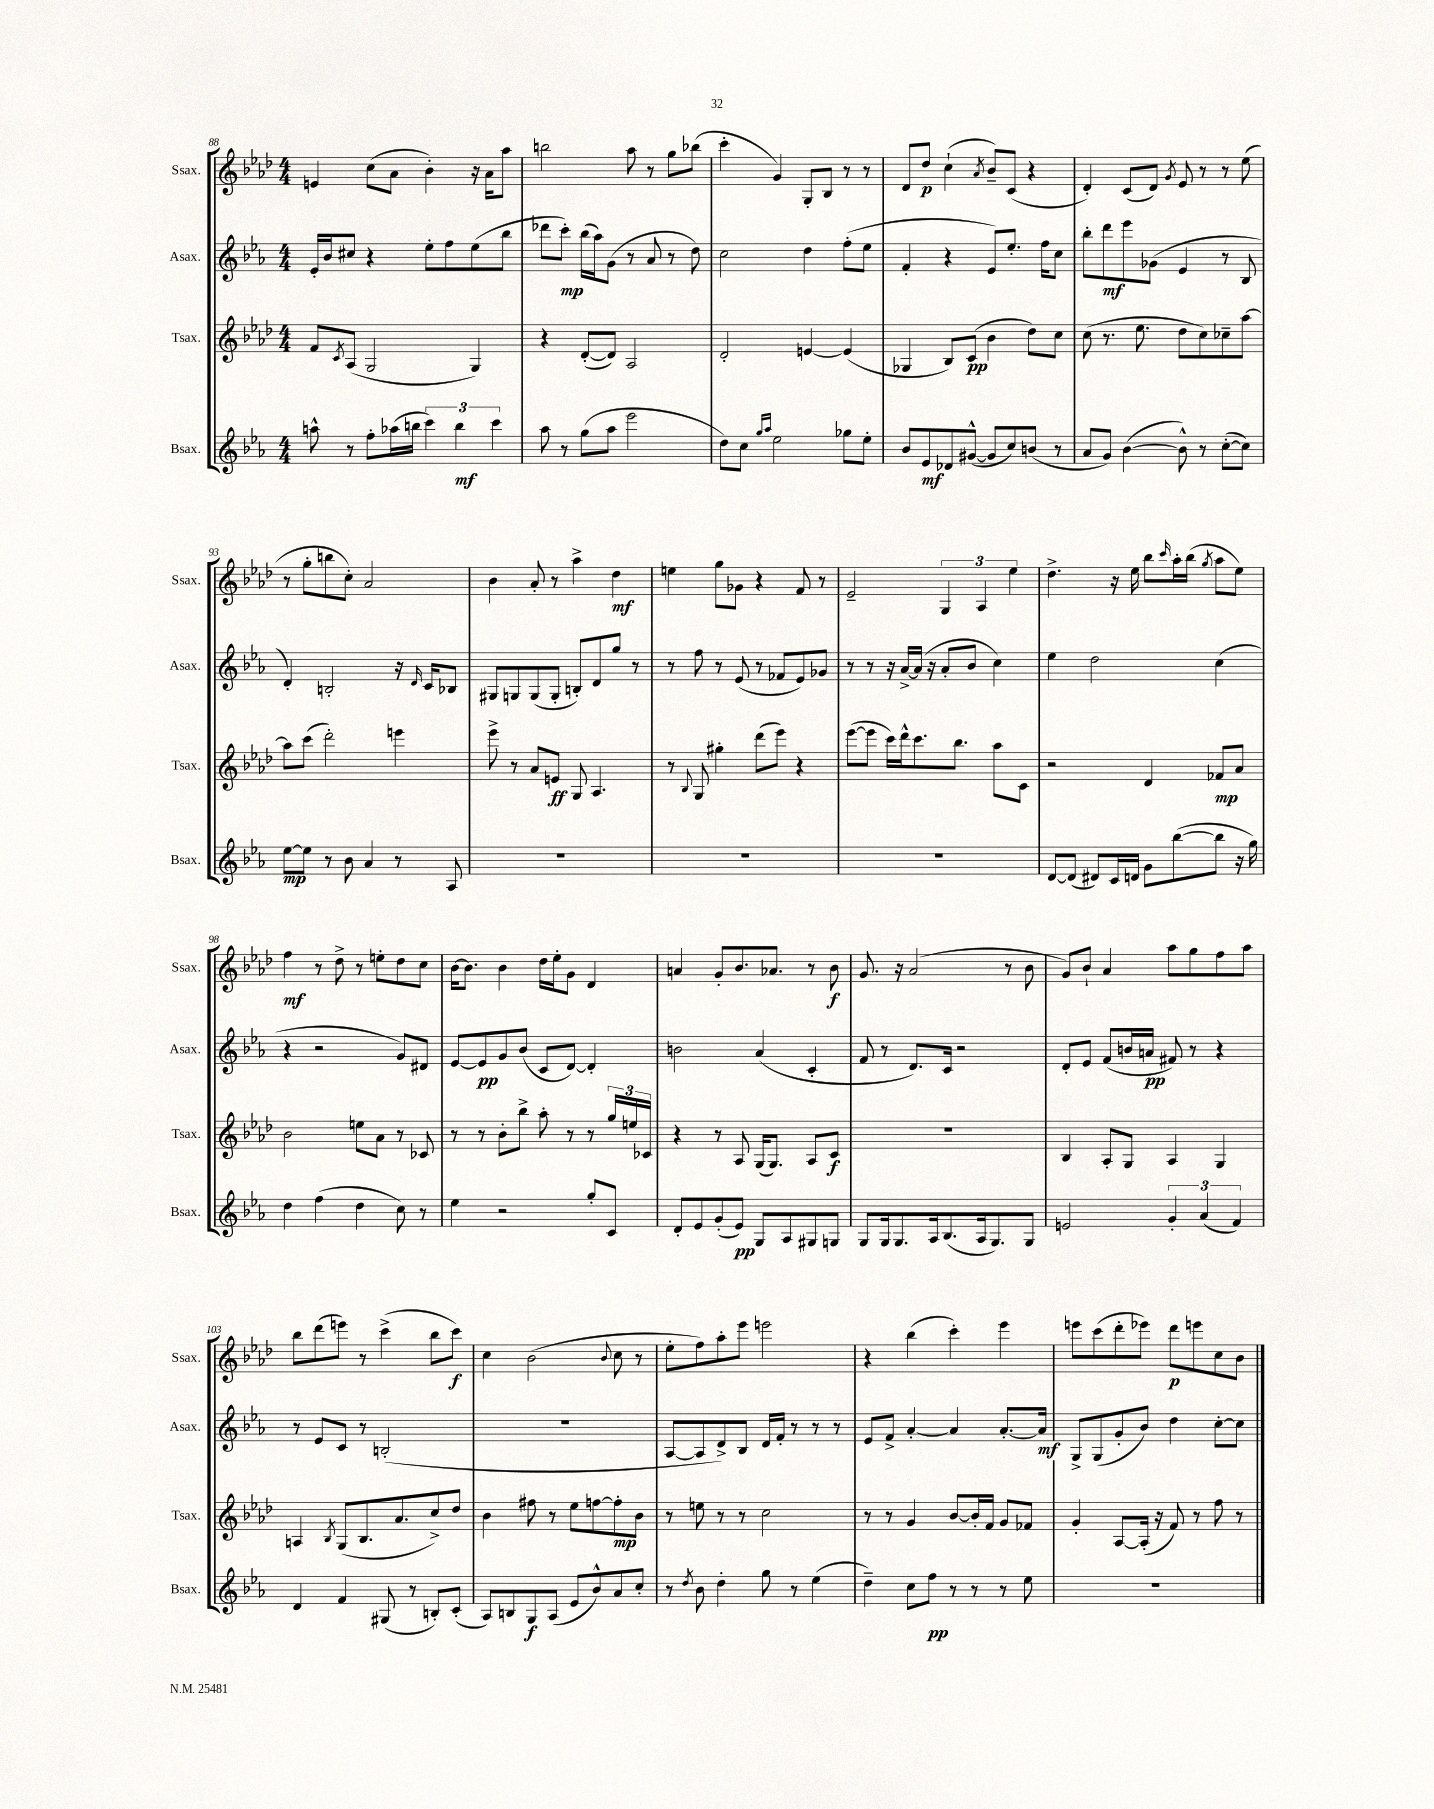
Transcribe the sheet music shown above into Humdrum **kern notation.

**kern	**dynam	**kern	**dynam	**kern	**dynam	**kern	**dynam
*part4	*part4	*part3	*part3	*part2	*part2	*part1	*part1
*staff4	*staff4	*staff3	*staff3	*staff2	*staff2	*staff1	*staff1
*I"Bsax.	*	*I"Tsax.	*	*I"Asax.	*	*I"Ssax.	*
*I'Bsax.	*	*I'Tsax.	*	*I'Asax.	*	*I'Ssax.	*
*clefG2	*	*clefG2	*	*clefG2	*	*clefG2	*
*k[b-e-a-]	*	*k[b-e-a-d-]	*	*k[b-e-a-]	*	*k[b-e-a-d-]	*
*M4/4	*	*M4/4	*	*M4/4	*	*M4/4	*
=88	=88	=88	=88	=88	=88	=88	=88
8aan^^\	.	8f/L	.	16e-'/LL	.	4en/	.
.	.	.	.	16b-/J	.	.	.
.	.	8qc/	.	.	.	.	.
8r	.	(8A-/J	.	8cc#X/J	.	.	.
8ff'\L	.	2G/	.	4r	.	(8cc\L	.
(16aa-X\L	.	.	.	.	.	8a-\J	.
16bbn\JJ	.	.	.	.	.	.	.
6ccc\)	.	.	.	8ee-'\L	.	4b-'\)	.
.	.	.	.	8ff\	.	.	.
6bb\	mf	.	.	.	.	.	.
.	.	4G/)	.	(8ee-\	.	16r	.
.	.	.	.	.	.	16a-\KL	.
6ccc\	.	.	.	.	.	.	.
.	.	.	.	8bb-\J	.	8aa-\J	.
=89	=89	=89	=89	=89	=89	=89	=89
8aa-\	.	4r	.	8ddd-X\L	.	2bbn\	.
8r	.	.	.	8ccc'\J)	mp	.	.
(8gg\L	.	([8d-'/L	.	(16bb-\LL	.	.	.
.	.	.	.	16aa-\J)	.	.	.
8aa-\J	.	8d-/J])	.	(8g\J	.	.	.
2eee-\	.	2A-/	.	8r	.	8aa-\	.
.	.	.	.	8a-/	.	8r	.
.	.	.	.	8r	.	8gg\L	.
.	.	.	.	8dd\)	.	(8bb-X\J	.
=90	=90	=90	=90	=90	=90	=90	=90
8dd\L)	.	2d-'/	.	2cc\	.	4ccc'\	.
8cc\J	.	.	.	.	.	.	.
16qqgg/LL	.	.	.	.	.	.	.
16qqaa-/JJ	.	.	.	.	.	.	.
2ee-\	.	.	.	.	.	4g/)	.
.	.	[4en/	.	4dd\	.	8G'/L	.
.	.	.	.	.	.	8B-/J	.
8gg-X\L	.	(4e/]	.	(8ff'\L	.	8r	.
8ee-'\J	.	.	.	8ee-\J	.	8r	.
=91	=91	=91	=91	=91	=91	=91	=91
8b-/L	.	4G-X/	.	4f'/	.	8d-/L	.
8e-/	mf	.	.	.	.	8dd-/J	p
8d-X/	.	8B-/L)	.	4r	.	(4cc`\	.
([8g#X^^/J	.	(8c/J	pp	.	.	.	.
.	.	.	.	.	.	8qa-/	.
8g#/L]	.	4b-\	.	8e-/L)	.	8b-~/L)	.
8cc/)	.	.	.	8.ee-'/J	.	(8c/J	.
(8bn/J	.	8dd-\L)	.	.	.	4r	.
.	.	.	.	16ff\KL	.	.	.
8r	.	8cc\J	.	8cc\J	.	.	.
=92	=92	=92	=92	=92	=92	=92	=92
8a-/L	.	(8cc\	.	8bb-'\L	.	4d-'/)	.
8g/J)	.	8.r	.	8ddd\	mf	.	.
([4b-\	.	.	.	8eee-\	.	(8c/L	.
.	.	8.ee-\	.	.	.	.	.
.	.	.	.	(8g-X\J	.	8d-/J)	.
.	.	.	.	.	.	8qg/	.
8b-^^\])	.	8dd-\L	.	4e-/	.	8e-/	.
8r	.	8cc\)	.	.	.	8r	.
([8cc'\L	.	8cc-X~\	.	8r	.	8r	.
8cc\J])	.	[8aa-\J	.	8B-/	.	(8ee-\	.
!!LO:LB:g=z
=93	=93	=93	=93	=93	=93	=93	=93
[8ee-\L	mp	8aa-\L]	.	4d'/)	.	8r	.
8ee-\J]	.	(8ccc\J	.	.	.	8gg'\L	.
8r	.	2ddd-'\)	.	2Bn'/	.	8bbn\	.
8b-\	.	.	.	.	.	8cc'\J)	.
4a-/	.	.	.	.	.	2a-/	.
8r	.	4eeen\	.	16r	.	.	.
.	.	.	.	16qqd/	.	.	.
.	.	.	.	16c/KL	.	.	.
8A-/	.	.	.	8B-X/J	.	.	.
=94	=94	=94	=94	=94	=94	=94	=94
1r	.	8eee-^\	.	8G#X/L	.	4b-\	.
.	.	8r	.	8Gn/	.	.	.
.	.	8a-/L	.	(8G/	.	8a-'/	.
.	.	8en/J	ff	8G'/J	.	8r	.
.	.	8G/	.	8Bn'/L)	.	4aa-^\	.
.	.	4.A-/	.	8d/	.	.	.
.	.	.	.	8gg/J	.	4dd-\	mf
.	.	.	.	8r	.	.	.
=95	=95	=95	=95	=95	=95	=95	=95
1r	.	8r	.	8r	.	4een\	.
.	.	8qqB-/	.	.	.	.	.
.	.	8G/	.	8ff\	.	.	.
.	.	4gg#X'\	.	8r	.	8gg\L	.
.	.	.	.	(8e-/	.	8g-X\J	.
.	.	(8ddd-\L	.	8r	.	4r	.
.	.	8eee-\J)	.	8f-X/L	.	.	.
.	.	4r	.	8e-/)	.	8f/	.
.	.	.	.	8g-X/J	.	8r	.
=96	=96	=96	=96	=96	=96	=96	=96
1r	.	([8eee-\L	.	8r	.	2e-~/	.
.	.	8eee-\J]	.	8r	.	.	.
.	.	16ccc\LL)	.	16r	.	.	.
.	.	16ddd-^^\J	.	[16a-^/LL	.	.	.
.	.	8.ccc\	.	(16a-/JJ]	.	.	.
.	.	.	.	16r	.	.	.
.	.	.	.	8a-'/L	.	6G/	.
.	.	8.bb-\J	.	.	.	.	.
.	.	.	.	8b-/J	.	.	.
.	.	.	.	.	.	6A-/	.
.	.	8aa-\L	.	4cc\)	.	.	.
.	.	.	.	.	.	6ee-\	.
.	.	8c\J	.	.	.	.	.
=97	=97	=97	=97	=97	=97	=97	=97
[8d/L	.	2r	.	4ee-\	.	4.dd-^\	.
(8d/J]	.	.	.	.	.	.	.
8d#X/L)	.	.	.	2dd\	.	.	.
16c/L	.	.	.	.	.	16r	.
16dn/JJ	.	.	.	.	.	16ee-\	.
8g\L	.	4d-/	.	.	.	8bb-\L	.
.	.	.	.	.	.	16qqccc/	.
([8bb-\	.	.	.	.	.	16aa-'\L	.
.	.	.	.	.	.	(16bb-\JJ	.
.	.	.	.	.	.	8qgg/	.
8bb-\J]	.	8f-X/L	mp	(4cc\	.	8aa-\L	.
16r	.	8a-/J	.	.	.	8ee-\J)	.
16gg\)	.	.	.	.	.	.	.
!!LO:LB:g=z
=98	=98	=98	=98	=98	=98	=98	=98
4dd\	.	2b-\	.	4r	.	4ff\	mf
(4ff\	.	.	.	2r	.	8r	.
.	.	.	.	.	.	8dd-^\	.
4dd\	.	8een\L	.	.	.	8r	.
.	.	8a-\J	.	.	.	8een'\L	.
8cc\)	.	8r	.	8g/L)	.	8dd-\	.
8r	.	8c-X/	.	8d#X/J	.	8cc\J	.
=99	=99	=99	=99	=99	=99	=99	=99
4ee-\	.	8r	.	[8e-/L	.	[16b-\KL	.
.	.	.	.	.	.	8.b-\J]	.
.	.	8r	.	8e-/]	pp	.	.
2r	.	8b-'\L	.	8g/	.	4b-\	.
.	.	8bb-^\J	.	(8b-/J	.	.	.
.	.	8aa-'\	.	8c/L	.	16dd-\LL	.
.	.	.	.	.	.	16ee-'\J	.
.	.	8r	.	[8d/J)	.	8g\J	.
8gg'/L	.	8r	.	4d'/]	.	4d-/	.
8c/J	.	24gg/LL	.	.	.	.	.
.	.	24een/	.	.	.	.	.
.	.	24c-X/JJ	.	.	.	.	.
=100	=100	=100	=100	=100	=100	=100	=100
8d'/L	.	4r	.	2bn\	.	4an/	.
8e-/	.	.	.	.	.	.	.
(8g'/	.	8r	.	.	.	8g'/L	.
8e-/J)	pp	8A-/	.	.	.	8.b-/	.
8G/L	.	(16G/KL	.	(4a-/	.	.	.
.	.	8.G/J)	.	.	.	8.a-X/J	.
8A-/	.	.	.	.	.	.	.
8G#X/	.	8A-/L	.	4c'/	.	8r	.
8Gn/J	.	8c/J	f	.	.	8b-\	f
=101	=101	=101	=101	=101	=101	=101	=101
8G/L	.	1r	.	8f/	.	8.g/	.
16G/k	.	.	.	8r	.	.	.
8.G/	.	.	.	.	.	16r	.
.	.	.	.	8.d/L)	.	(2a-/	.
16A-/k	.	.	.	.	.	.	.
(8.B-/	.	.	.	16c/Jk	.	.	.
.	.	.	.	2r	.	.	.
16A-/k	.	.	.	.	.	.	.
8.G/)	.	.	.	.	.	.	.
.	.	.	.	.	.	8r	.
8G/J	.	.	.	.	.	8b-\	.
=102	=102	=102	=102	=102	=102	=102	=102
2en/	.	4B-/	.	8d'/L	.	8g/L)	.
.	.	.	.	8e-/J	.	8b-`/J	.
.	.	8A-'/L	.	(8f/L	.	4a-/	.
.	.	8G/J	.	16bn/L	.	.	.
.	.	.	.	16an/JJ	pp	.	.
6g'/	.	4A-/	.	8f#X/)	.	8aa-\L	.
.	.	.	.	8r	.	8gg\	.
(6a-/	.	.	.	.	.	.	.
.	.	4G/	.	4r	.	8ff\	.
6f/)	.	.	.	.	.	.	.
.	.	.	.	.	.	8aa-\J	.
!!LO:LB:g=z
=103	=103	=103	=103	=103	=103	=103	=103
4d/	.	4An/	.	8r	.	8bb-\L	.
.	.	.	.	8e-/L	.	(8ddd-\	.
.	.	8qB-/	.	.	.	.	.
4f/	.	(8G/L	.	8c/J	.	8eeen\J)	.
.	.	8.B-/	.	8r	.	8r	.
(8G#X/	.	.	.	(2Bn'/	.	(4ccc^\	.
.	.	8.a-/	.	.	.	.	.
8r	.	.	.	.	.	.	.
8Bn'/L)	.	8cc^/)	.	.	.	8bb-\L	.
(8c'/J	.	8dd-/J	.	.	.	8ccc\J)	f
=104	=104	=104	=104	=104	=104	=104	=104
8A-/L)	.	4b-\	.	1r	.	4cc\	.
8Bn/	.	.	.	.	.	.	.
8G/	f	8ff#X\	.	.	.	(2b-\	.
(8A-/J	.	8r	.	.	.	.	.
8e-/L	.	8ee-\L	.	.	.	.	.
8b-^^/)	.	[8ffn\	.	.	.	.	.
.	.	.	.	.	.	8qqb-/	.
8a-/	.	8ff'\]	mp	.	.	8cc\	.
8cc'/J	.	8b-\J	.	.	.	8r	.
=105	=105	=105	=105	=105	=105	=105	=105
8r	.	8r	.	[8A-/L	.	8ee-'\L	.
8qdd/	.	.	.	.	.	.	.
8b-\	.	8een\	.	8A-/]	.	8ff\)	.
4dd'\	.	8r	.	8d^/)	.	8aa-'\	.
.	.	8r	.	8B-/J	.	8eee-\J	.
8gg\	.	2cc\	.	16d/LL	.	2eeen\	.
.	.	.	.	16f'/JJ	.	.	.
8r	.	.	.	8r	.	.	.
(4ee-\	.	.	.	8r	.	.	.
.	.	.	.	8r	.	.	.
=106	=106	=106	=106	=106	=106	=106	=106
4dd~\)	.	8r	.	8e-/L	.	4r	.
.	.	8r	.	8f^/J	.	.	.
8cc\L	.	4g/	.	[4a-'/	.	(4bb-\	.
8ff\J	pp	.	.	.	.	.	.
8r	.	[8b-/L	.	4a-/]	.	4ccc'\)	.
8r	.	16b-'/L]	.	.	.	.	.
.	.	16f/JJ	.	.	.	.	.
8r	.	8g/L	.	[8.a-'/L	.	4eee-\	.
8ee-\	.	8f-X/J	.	.	.	.	.
.	.	.	.	16a-/Jk]	mf	.	.
=107	=107	=107	=107	=107	=107	=107	=107
1r	.	4g'/	.	8G^/L	.	8eeen\L	.
.	.	.	.	(8G/	.	(8ccc\	.
.	.	[8A-/L	.	8g'/	.	8ddd-'\	.
.	.	(16A-'/Jk]	.	8b-/J)	.	8eee-X\J)	.
.	.	16r	.	.	.	.	.
.	.	8f/)	.	4dd\	.	8ddd-\L	p
.	.	8r	.	.	.	8eeen\	.
.	.	8ff\	.	[8cc'\L	.	8cc\	.
.	.	8r	.	8cc\J]	.	8b-\J	.
==	==	==	==	==	==	==	==
*-	*-	*-	*-	*-	*-	*-	*-
